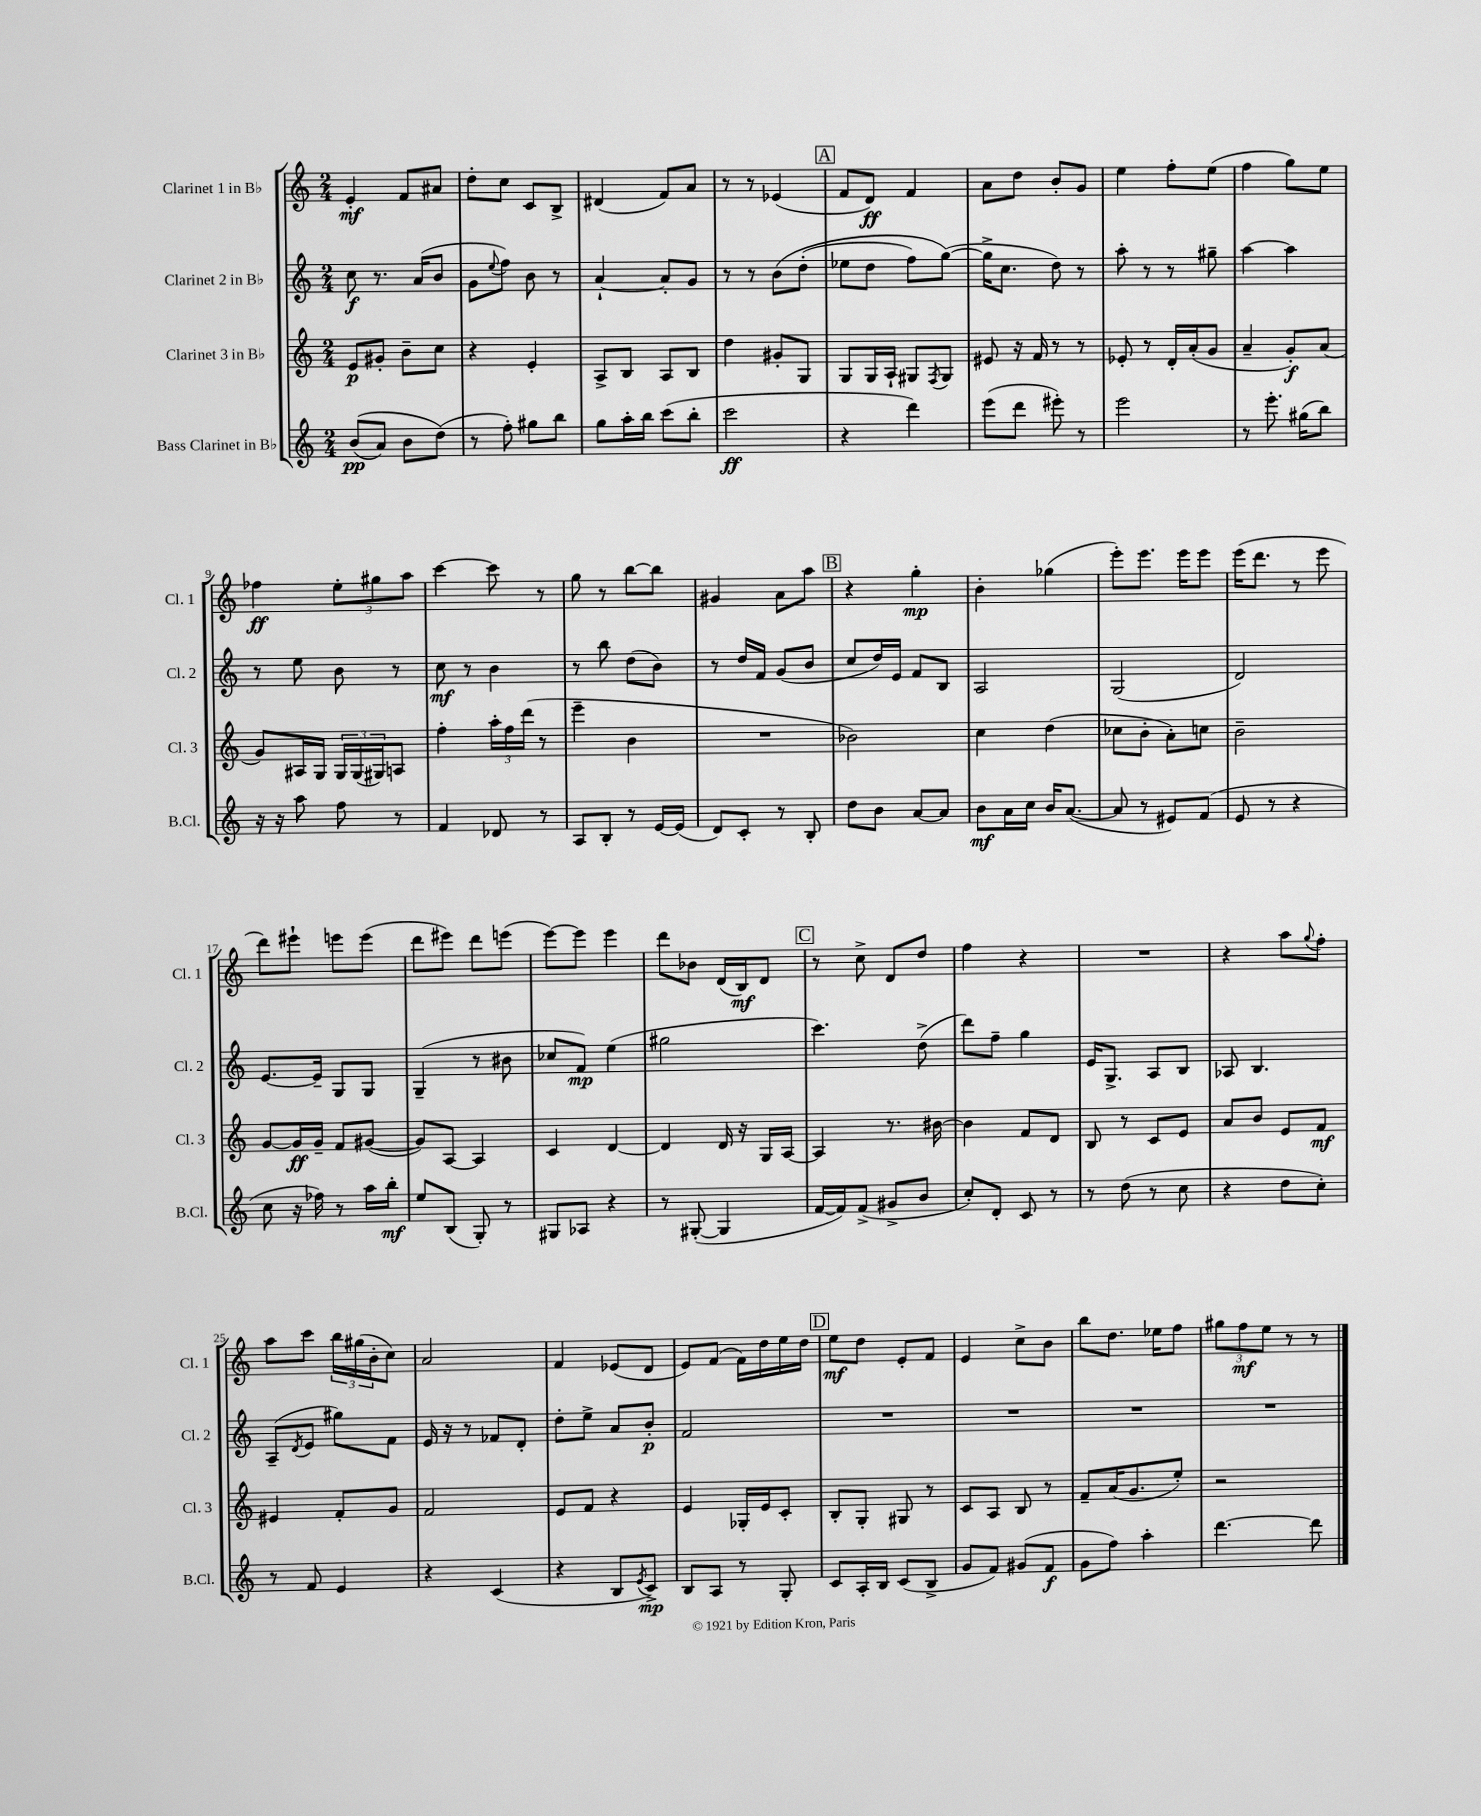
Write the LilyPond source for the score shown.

<<
\new StaffGroup <<
\new Staff = "s0" \with { instrumentName = "Clarinet 1 in Bb" shortInstrumentName = "Cl. 1" } {
    \clef treble \key c \major \numericTimeSignature \time 2/4
    e'4-.\mf f'8 ais'8 |
    d''8-. c''8 c'8 b8-> |
    dis'4( f'8) a'8 |
    r8 r8 ees'4( |
    \mark \markup { \box "A" } f'8 d'8\ff) f'4 |
    a'8 d''8 b'8-. g'8 |
    e''4 f''8-. e''8( |
    f''4 g''8) e''8 |
    fes''4\ff \tuplet 3/2 { e''8-. gis''8 a''8 } |
    c'''4~ c'''8 r8 |
    g''8 r8 b''8~ b''8 |
    gis'4 a'8 a''8 |
    \mark \markup { \box "B" } r4 g''4-.\mp |
    b'4-. ges''4( |
    e'''8-.) e'''8. e'''16 e'''8 |
    e'''16( d'''8. r8 e'''8 |
    d'''8) eis'''8-! e'''8 e'''8( |
    d'''8 eis'''8) d'''8 e'''8( |
    e'''8~) e'''8 e'''4 |
    d'''8 bes'8 d'16( b16\mf) d'8 |
    \mark \markup { \box "C" } r8 c''8-> d'8 d''8 |
    f''4 r4 |
    R2 |
    r4 a''8 \appoggiatura { g''8 } f''8-. |
    a''8 c'''8 \tuplet 3/2 { b''16 gis''16( b'16-. } c''8) |
    a'2 |
    f'4 ees'8( d'8 |
    e'8) f'8( f'16) d''16 e''16 d''16 |
    \mark \markup { \box "D" } e''8\mf d''8 e'8-. f'8 |
    e'4 c''8-> b'8 |
    b''8 d''8. ees''16 f''8 |
    \tuplet 3/2 { gis''8 f''8\mf e''8 } r8 r8 \bar "|." |
}
\new Staff = "s1" \with { instrumentName = "Clarinet 2 in Bb" shortInstrumentName = "Cl. 2" } {
    \clef treble \key c \major \numericTimeSignature \time 2/4
    c''8\f r8. a'16( b'8 |
    g'8 \appoggiatura { e''8 } f''8) b'8 r8 |
    a'4~-! a'8-. g'8 |
    r8 r8 b'8\( d''8-.( |
    \mark \markup { \box "A" } ees''8 d''8 f''8) g''8~(\) |
    g''16-> c''8. d''8) r8 |
    a''8-. r8 r8 gis''8-- |
    a''4~ a''4 |
    r8 e''8 b'8 r8 |
    c''8\mf r8 b'4 |
    r8 b''8 d''8( b'8) |
    r8 d''16 f'16 g'8( b'8 |
    \mark \markup { \box "B" } c''8 d''16) e'16 f'8 b8 |
    a2 |
    g2( |
    d'2) |
    e'8.~ e'16-- g8 g8 |
    g4--( r8 bis'8 |
    ces''8 f'8\mp) e''4( |
    gis''2 |
    \mark \markup { \box "C" } c'''4.) d''8->( |
    d'''8) f''8-- g''4 |
    e'16 g8.-> a8 b8 |
    aes8 b4. |
    a8--( \acciaccatura { d'8 } e'8 gis''8) f'8 |
    e'16 r16 r8 fes'8 d'8-. |
    d''8-. e''8-> a'8 b'8-.\p |
    f'2 |
    \mark \markup { \box "D" } R2 |
    R2 |
    R2 |
    R2 \bar "|." |
}
\new Staff = "s2" \with { instrumentName = "Clarinet 3 in Bb" shortInstrumentName = "Cl. 3" } {
    \clef treble \key c \major \numericTimeSignature \time 2/4
    e'8\p gis'8-. b'8-- c''8 |
    r4 e'4-. |
    a8-> b8 a8 b8 |
    d''4 gis'8-. g8 |
    \mark \markup { \box "A" } g8 g16 a16-! gis8 \acciaccatura { f8 } gis8 |
    eis'8 r16 f'16 r8 r8 |
    ees'8-. r8 d'16-. a'16-.( g'8 |
    a'4-- g'8-.\f) a'8( |
    g'8) ais16 g16 \tuplet 3/2 { g16 g16( gis16) } a8 |
    f''4-. \tuplet 3/2 { a''16-. f''16 d'''16( } r8 |
    e'''4-- b'4 |
    R2 |
    \mark \markup { \box "B" } bes'2) |
    c''4 d''4( |
    ces''8 b'8-. a'8-.) c''8 |
    b'2-- |
    g'8~ g'16\ff g'16-- f'8 gis'8~( |
    gis'8) a8~ a4 |
    c'4 d'4~ |
    d'4 d'16 r16 g16 a16~ |
    \mark \markup { \box "C" } a4 r8. bis'16~ |
    bis'4 f'8 d'8 |
    b8 r8 c'8 e'8 |
    a'8 b'8 e'8 f'8\mf |
    eis'4 f'8-. g'8 |
    f'2 |
    e'8 f'8 r4 |
    e'4 ges16-. e'16 c'8-. |
    \mark \markup { \box "D" } b8-. g8-. gis8 r8 |
    c'8 a8 b8 r8 |
    f'8-- a'16( g'8. e''8-.) |
    r2 \bar "|." |
}
\new Staff = "s3" \with { instrumentName = "Bass Clarinet in Bb" shortInstrumentName = "B.Cl." } {
    \clef treble \key c \major \numericTimeSignature \time 2/4
    b'8\pp(\( a'8) b'8 d''8(\) |
    r8 f''8-.) gis''8 b''8 |
    g''8 a''16-. b''16 c'''8( b''8-. |
    c'''2\ff |
    \mark \markup { \box "A" } r4 d'''4) |
    e'''8( d'''8 eis'''8-.) r8 |
    e'''2 |
    r8 e'''8.-. gis''16( b''8) |
    r16 r16 a''8 f''8 r8 |
    f'4 des'8 r8 |
    a8 b8-. r8 e'16~ e'16( |
    d'8) c'8-. r8 b8-. |
    \mark \markup { \box "B" } d''8 b'8 a'8~ a'8 |
    b'8\mf a'16 c''16 b'16 a'8.~( |
    a'8 r8 eis'8) f'8( |
    e'8 r8 r4 |
    c''8 r16 fes''16) r8 a''16 b''16-.\mf |
    e''8 b8( g8-.) r8 |
    gis8 aes8 r4 |
    r8 gis8~-.( gis4 |
    \mark \markup { \box "C" } f'16~ f'16) f'8->( gis'8-> b'8 |
    c''8-.) d'8-. c'8 r8 |
    r8 d''8( r8 c''8 |
    r4 d''8 c''8-.) |
    r8 f'8 e'4 |
    r4 c'4( |
    r4 b8 \acciaccatura { e'8 } c'8->\mp) |
    b8 a8 r8 g8-. |
    \mark \markup { \box "D" } c'8 a16-. b16 c'8( b8-> |
    g'8 f'8) gis'8( f'8\f |
    g'8 f''8) a''4-. |
    d'''4.~ d'''8 \bar "|." |
}
>>
>>
